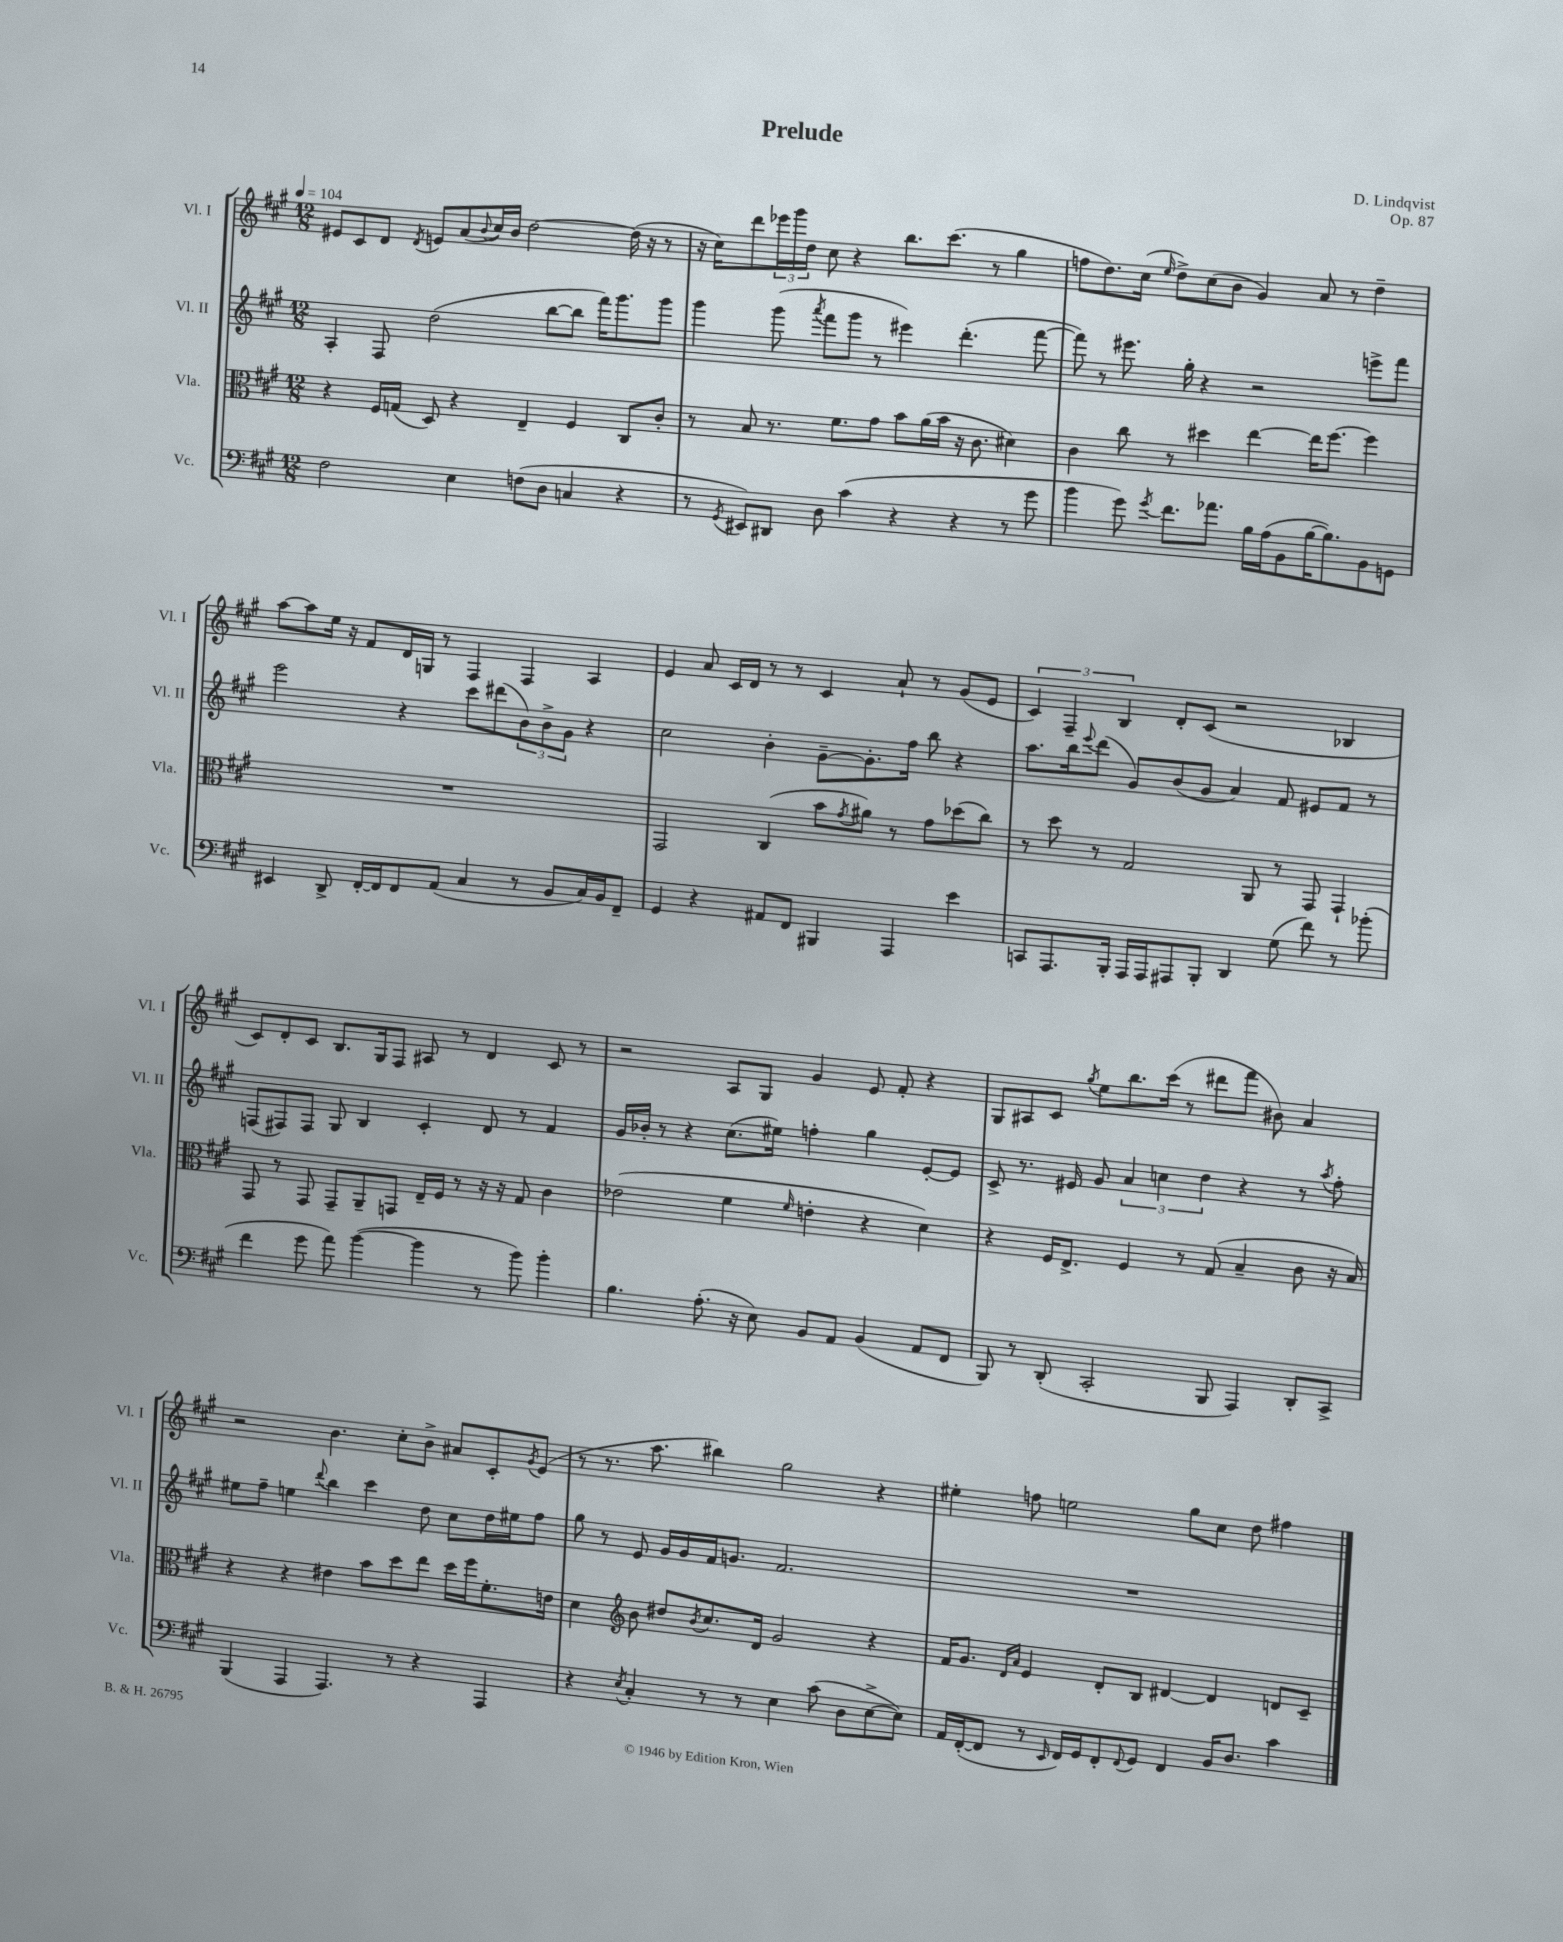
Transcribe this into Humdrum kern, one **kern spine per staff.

**kern	**kern	**kern	**kern
*part4	*part3	*part2	*part1
*staff4	*staff3	*staff2	*staff1
*I"Vc.	*I"Vla.	*I"Vl. II	*I"Vl. I
*I'Vc.	*I'Vla.	*I'Vl. II	*I'Vl. I
*clefF4	*clefC3	*clefG2	*clefG2
*k[f#c#g#]	*k[f#c#g#]	*k[f#c#g#]	*k[f#c#g#]
*M12/8	*M12/8	*M12/8	*M12/8
*MM104	*MM104	*MM104	*MM104
=1	=1	=1	=1
2F#\	4r	4A'/	8e#X/L
.	.	.	8c#/
.	16F#/LL	8F#/	8d/J
.	(16Gn/JJ	.	.
.	.	.	8qd/
.	8D/)	(2dd\	8en/L
4E\	4r	.	(8a/
.	.	.	8qqb/
.	.	.	16cc#/L)
.	.	.	16b/JJ
(8Fn\L	4E~/	.	[2dd\
8D\J	.	[8bb\L	.
4Cn/	4F#/	8bb\J]	.
.	.	16fff#\KL)	.
.	.	8.ggg#\	.
4r	8C#/L	.	(16dd\]
.	.	.	16r
.	8c#'/J	8ggg#\J	8r
=2	=2	=2	=2
8r	8r	4ggg#\	16r
.	.	.	16cc#\KL)
8qGG#/	.	.	.
8EE#X/L)	8B/	.	8ddd\
8DD#X/J	8.r	(8ggg#\	24eee-X\L
.	.	.	24ggg#\
.	.	.	24dd\JJ
.	.	8qaaa/	.
8D\	.	8fff#\L	8cc#\
.	8.f#\L	.	.
(4c#\	.	8ggg#\J	4r
.	8g#\J	8r	.
4r	8b\L	4eee#X\)	8.bb\L
.	(16a\L	.	.
.	16b\JJ	.	(8.ccc#\J
4r	16r	(4.ddd'\	.
.	8.c#\	.	.
.	.	.	8r
8r	4d#X\)	.	4gg#\
8g#\	.	[8fff#\	.
=3	=3	=3	=3
4b\	4c#\	8fff#\])	8ffn\L
.	.	8r	8.dd\)
8g#\)	8cc#\	8.eee#X\	.
.	.	.	(16cc#\Jk
8qg#/	.	.	16qqee/
8.f#\L	8r	.	8dd^\L)
.	.	16gg#'\	.
.	4dd#X\	4r	(8cc#\
8.a-X\J	.	.	.
.	.	.	8b\J
16B\LL	[4ee\	2r	4g#/)
(16A\J	.	.	.
8BB\	.	.	.
[16B\K	16ee\KL]	.	8a/
8.B\])	[8.ff#\J	.	.
.	.	.	8r
8BB\	4ff#\]	8eeen^\L	4dd~\
8GGn\J	.	8fff#\J	.
!!LO:LB:g=z
=4	=4	=4	=4
4EE#X/	1.r	2eee\	[8aa\L
.	.	.	8aa\]
8DD^/	.	.	16ee\Jk
.	.	.	16r
[16FF#'/LL	.	.	8f#/L
16FF#/J]	.	.	.
8FF#/	.	4r	16d/L
.	.	.	16Gn/JJ
(8AA/J	.	.	8r
4C#/	.	8ccc#\L	4F#/
.	.	(8ddd#X\	.
8r	.	12b\)	4F#/
.	.	12b^\	.
8BB/L	.	.	.
.	.	12g#\J	.
16C#/L)	.	4r	4A/
16BB/J	.	.	.
8FF#~/J	.	.	.
=5	=5	=5	=5
4GG#/	2GG#/	2cc#\	4e/
4r	.	.	8a/
.	.	.	16c#/LL
.	.	.	16d/JJ
8AA#X/L	(4C#/	4b'\	8r
8FF#/J	.	.	8r
4BBB#X/	8b\L	[8g#~\L	4c#/
.	8qg#/	.	.
.	8a#X\J)	8.g#'\]	.
4AAA/	8r	.	8a`/
.	.	16ff#\Jk	.
.	8g#\L	8bb\	8r
4e\	(8dd-X\	4r	(8g#/L
.	8cc#\J)	.	8e/J
=6	=6	=6	=6
8CCn/L	8r	8.aa\L	6c#/)
8.AAA/	8dd\	.	.
.	.	.	6F#~/
.	.	16bb\k	.
.	.	8qqeee/	.
.	8r	(8ddd\J	.
16BBB'/Jk	.	.	.
.	.	.	6B/
16AAA/LL	2G#/	8g#/L)	.
16AAA/J	.	.	.
8AAA#X/	.	(8b/	8d'/L
8BBB'/J	.	8g#/J	(8c#/J
4DD/	.	4a/)	2r
.	8AA/	.	.
(8G#\	8r	8f#/	.
8f#\)	8GG#/	8e#X/L	.
8r	4GG#`/	8f#/J	4B-X/
(8b-X'\	.	8r	.
!!LO:LB:g=z
=7	=7	=7	=7
4f#\	8GG#/	(8Fn/L	8c#/L)
.	8r	8F#X/)	8d'/
8g#\	8GG#/	8F#/J	8c#/J
8a\)	8GG#~/L	8G#/	8.B/L
([4b\	8AA~/	4B/	.
.	.	.	16G#/k
.	8GGn/J	.	8F#/J
4b\]	16E~/LL	4c#'/	8A#X/
.	16F#/JJ	.	.
.	8r	.	8r
8r	16r	8d/	4d/
.	16r	.	.
8b\)	8G#/	8r	.
4b'\	4c#\	4f#/	8c#/
.	.	.	8r
=8	=8	=8	=8
4.B\	(2e-X\	16g#/LL	2r
.	.	16b-X'/JJ	.
.	.	8r	.
.	.	4r	.
(8.A'\	.	.	.
.	4f#\	(8.cc#\L	8A/L
16r	.	.	.
8E\)	.	.	8G#/J
.	.	16ee#X\Jk)	.
.	16qqf#/	.	.
8BB/L	4en'\	4ffn'\	4g#/
8AA/J	.	.	.
(4BB/	4r	4gg#\	8e/
.	.	.	8f#'/
8AA/L	4d\)	[8e'/L	4r
8FF#/J	.	8e/J]	.
=9	=9	=9	=9
8BBB/)	4r	8c#^/	8G#/L
8r	.	8.r	8A#X/
(8DD'/	16F#/KL	.	8c#/J
.	8.E^/J	16e#X/	.
.	.	.	8qgg#/
2CC#'/	.	8g#/	8ee\L
.	4F#/	6a/	8.bb\
.	.	6ccn\	.
.	.	.	(16ccc#\Jk
.	8r	.	8r
.	.	6dd\	.
8BBB/	(8G#/	.	8ddd#X\L
4AAA/)	4B~/	4r	8fff#\J
.	.	.	8b#X\)
8DD'/L	8c#\	8r	4a/
.	.	8qaa/	.
8CC#^/J	16r	8ff#'\	.
.	16B/)	.	.
!!LO:LB:g=z
=10	=10	=10	=10
(4BBB/	4r	8ee#X\L	2r
.	.	8ff#~\J	.
4AAA/	4r	4een\	.
.	.	8qqddd/	.
4.AAA/)	4e#X\	4bb\	4.b\
.	8b\L	4ccc#\	.
8r	8dd\	.	8cc#'\L
4r	8ee\J	8dd\	8b^\J
.	16dd\LL	8cc#\L	8a#X/L
.	16ff#\J	.	.
4AAA/	8.f#'\	16dd\L	8c#'/
.	.	16ee#X\J	.
.	.	.	8qg#/
.	.	8ff#\J	(8e/J
.	16en\Jk	.	.
=11	=11	=11	=11
4r	4d\	8gg#\	8r
.	.	8r	8.r
8qE/	.	.	.
*	*clefG2	*	*
4C#'/	8b\	8e/	.
.	.	.	8.aa\
.	8dd#X/L	16g#/LL	.
.	.	16g#/	.
.	8qb/	.	.
8r	8.cc#/	16f#/J	4bb#X\)
.	.	8.gn/J	.
8r	.	.	.
.	16d/Jk	.	.
4E\	2g#/	2.f#/	2gg#\
(8c#\	.	.	.
8D\L	.	.	.
[8E^\	4r	.	4r
8E\J])	.	.	.
=12	=12	=12	=12
16AA/LL	16f#/KL	1.r	4ee#X'\
([16FF#'/J	8.g#/J	.	.
8FF#/J]	.	.	.
.	16qqd/LL	.	.
.	16qqa/JJ	.	.
8r	4e/	.	8ffn\
16qqEE/	.	.	.
16FF#/LL)	.	.	2een\
16GG#/J	.	.	.
8FF#'/	8d'/L	.	.
8qqFF#/	.	.	.
8GG#/J	8B/J	.	.
4FF#/	[4d#X/	.	.
.	.	.	8gg#\L
16BB/KL	4d#/]	.	8cc#\J
8.D/J	.	.	.
.	.	.	8dd\
4c#\	8dn/L	.	4ff#X\
.	8c#~/J	.	.
==	==	==	==
*-	*-	*-	*-
